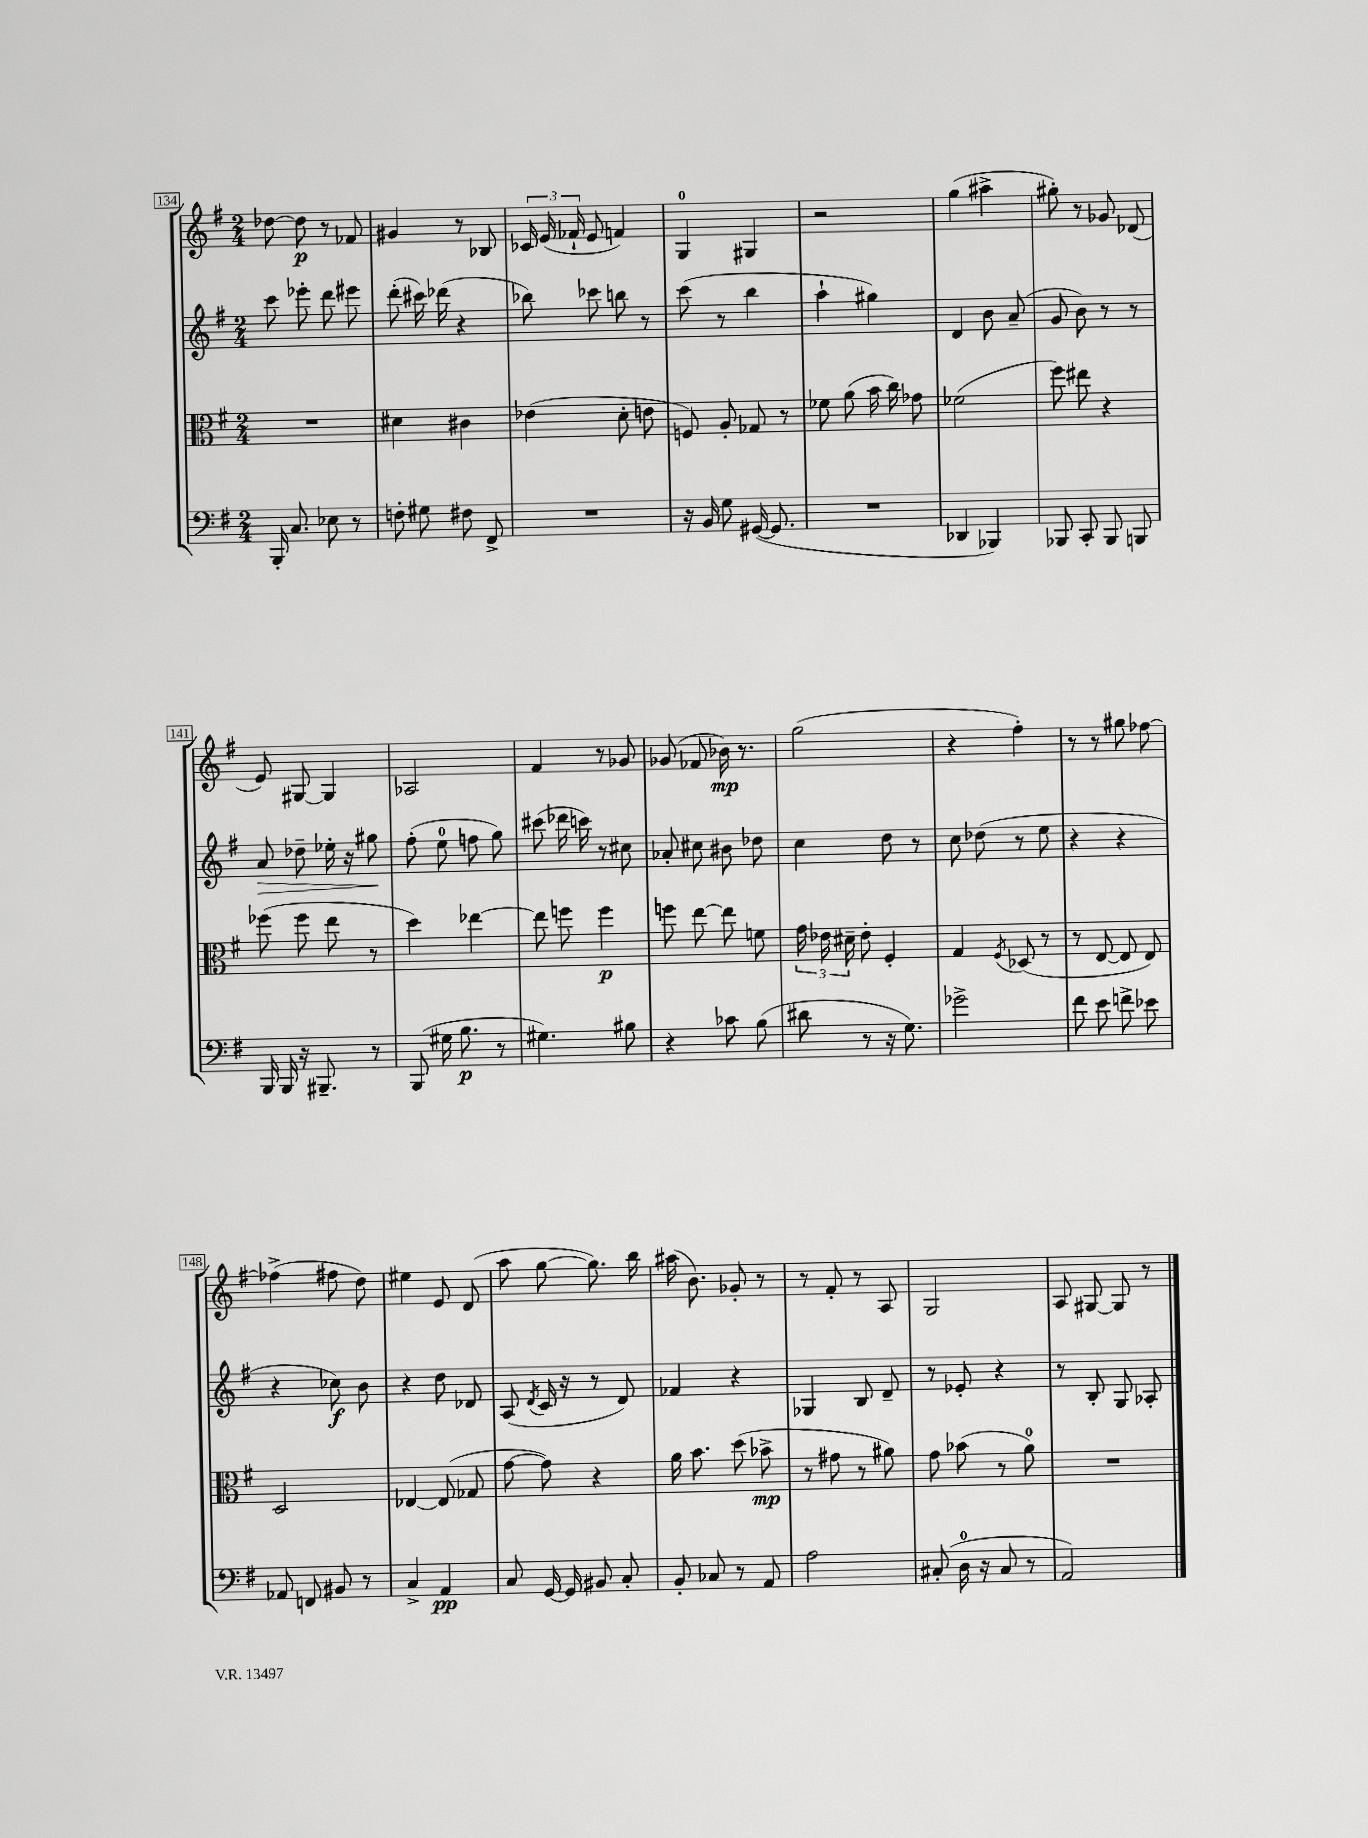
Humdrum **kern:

**kern	**kern	**kern	**kern
*staff4	*staff3	*staff2	*staff1
*clefF4	*clefC3	*clefG2	*clefG2
*k[f#]	*k[f#]	*k[f#]	*k[f#]
*M2/4	*M2/4	*M2/4	*M2/4
16BBB'/	2r	8ccc\	[8dd-\
8.C/	.	.	.
.	.	8eee-'\	8dd-\]
8E-\	.	8ddd\	8r
8r	.	8eee#\	8f-/
=	=	=	=
8F'\	4d#\	(8ddd'\	4g#/
8G#\	.	16ccc#\)	.
.	.	(16ddd-\	.
8F#\	4c#\	4r	8r
8FF#^/	.	.	8B-/
=	=	=	=
2r	(4e-\	8bb-\)	24c-/
.	.	.	(24e/
.	.	.	24f-`/
.	.	8ccc-\	8e/
.	8d'\	8bb\	4f/)
.	8e\	8r	.
=	=	=	=
16r	8F/)	(8ccc\	4G/
16BB/	.	.	.
8G\	8A'/	8r	.
([16GG#/	8G-/	4bb\	4G#/
8.GG#/]	.	.	.
.	8r	.	.
=	=	=	=
2r	8f-\	4aa`\	2r
.	(8a\	.	.
.	16b\	4gg#\)	.
.	16cc\)	.	.
.	8g-\	.	.
=	=	=	=
4DD-/	(2f-\	4d/	(4gg\
4BBB-/)	.	8b\	4aa#^\
.	.	(8a~/	.
=	=	=	=
8BBB-/	8ff#\)	8g/	8gg#'\)
8CC'/	8ee#\	8b\)	8r
8BBB-/	4r	8r	8g-/
8BBB/	.	8r	(8d-/
=	=	=	=
16BBB/	(8ff-\	8a/	8e/)
16BBB/	.	.	.
16r	8ff-\	8dd-~\	[8G#/
8.BBB#~/	.	.	.
.	8ee\	16ee-'\	4G#/]
.	.	16r	.
8r	8r	8gg#\	.
=	=	=	=
(8BBB/	4dd\)	(8ff#'\	2A-/
16G#\	.	8ee\	.
8.B\	.	.	.
.	[4ee-\	8ff\	.
8r	.	8gg\)	.
=	=	=	=
4.G#\)	8ee-\]	(8ccc#\	4f#/
.	8ff\	16ddd-\	.
.	.	16ccc\)	.
.	4ff\	8r	8r
8B#\	.	8cc#\	8g-/
=	=	=	=
4r	8ff\	8a-'/	(8g-/
.	[8ee\	8cc#\	8f-/
8c-\	8ee\]	8b#\	16b-\)
.	.	.	8.r
(8B\	8f\	8dd-\	.
=	=	=	=
8d#\	24g\	4cc\	(2gg\
.	24e-\	.	.
.	24d#~\	.	.
8r	8e-'\	.	.
16r	4F#'/	8dd\	.
8.G\)	.	.	.
.	.	8r	.
=	=	=	=
2g-^\	4G/	8cc\	4r
.	.	(8dd-\	.
.	8qF#/	.	.
.	(8D-/	8r	4ff#'\)
.	8r	8ee\	.
=	=	=	=
8f#\	8r	4r	8r
8e\	[8E/	.	8r
8f^\	8E/]	4r	8gg#\
8e-\	8E/)	.	[8ff-\
=	=	=	=
8AA-/	2D/	4r	(4ff-^\]
8FF/	.	.	.
8BB#/	.	8cc-\)	8ff#\
8r	.	8b\	8dd\)
=	=	=	=
4C^/	[4E-/	4r	4ee#\
4AA/	(8E-/]	8dd\	8e/
.	8G-/	8d-/	(8d/
=	=	=	=
8C/	[8g\	(8A/	8aa\
.	.	8qd/	.
[16GG/	8g\])	16c/	[8gg\
16GG/]	.	16r	.
8BB#/	4r	8r	8.gg\])
8C'/	.	8d/)	.
.	.	.	16bb\
=	=	=	=
8BB'/	16a\	4f-/	(16aa#\
.	8.b\	.	8.b\)
8C-/	.	.	.
8r	(8dd\	4r	8g-'/
8AA/	8b-^\	.	8r
=	=	=	=
2A\	8r	4G-/	8r
.	8g#\	.	8f#'/
.	8r	8B/	8r
.	8a#\)	8d~/	8A/
=	=	=	=
(8C#'/	8g\	8r	2G/
16D\	(8b-\	8e-'/	.
16r	.	.	.
8C#/	8r	4r	.
8r	8a\)	.	.
=	=	=	=
2AA/)	2r	8r	8A/
.	.	8B'/	[8G#/
.	.	8G/	8G#/]
.	.	8A-'/	8r
==	==	==	==
*-	*-	*-	*-
